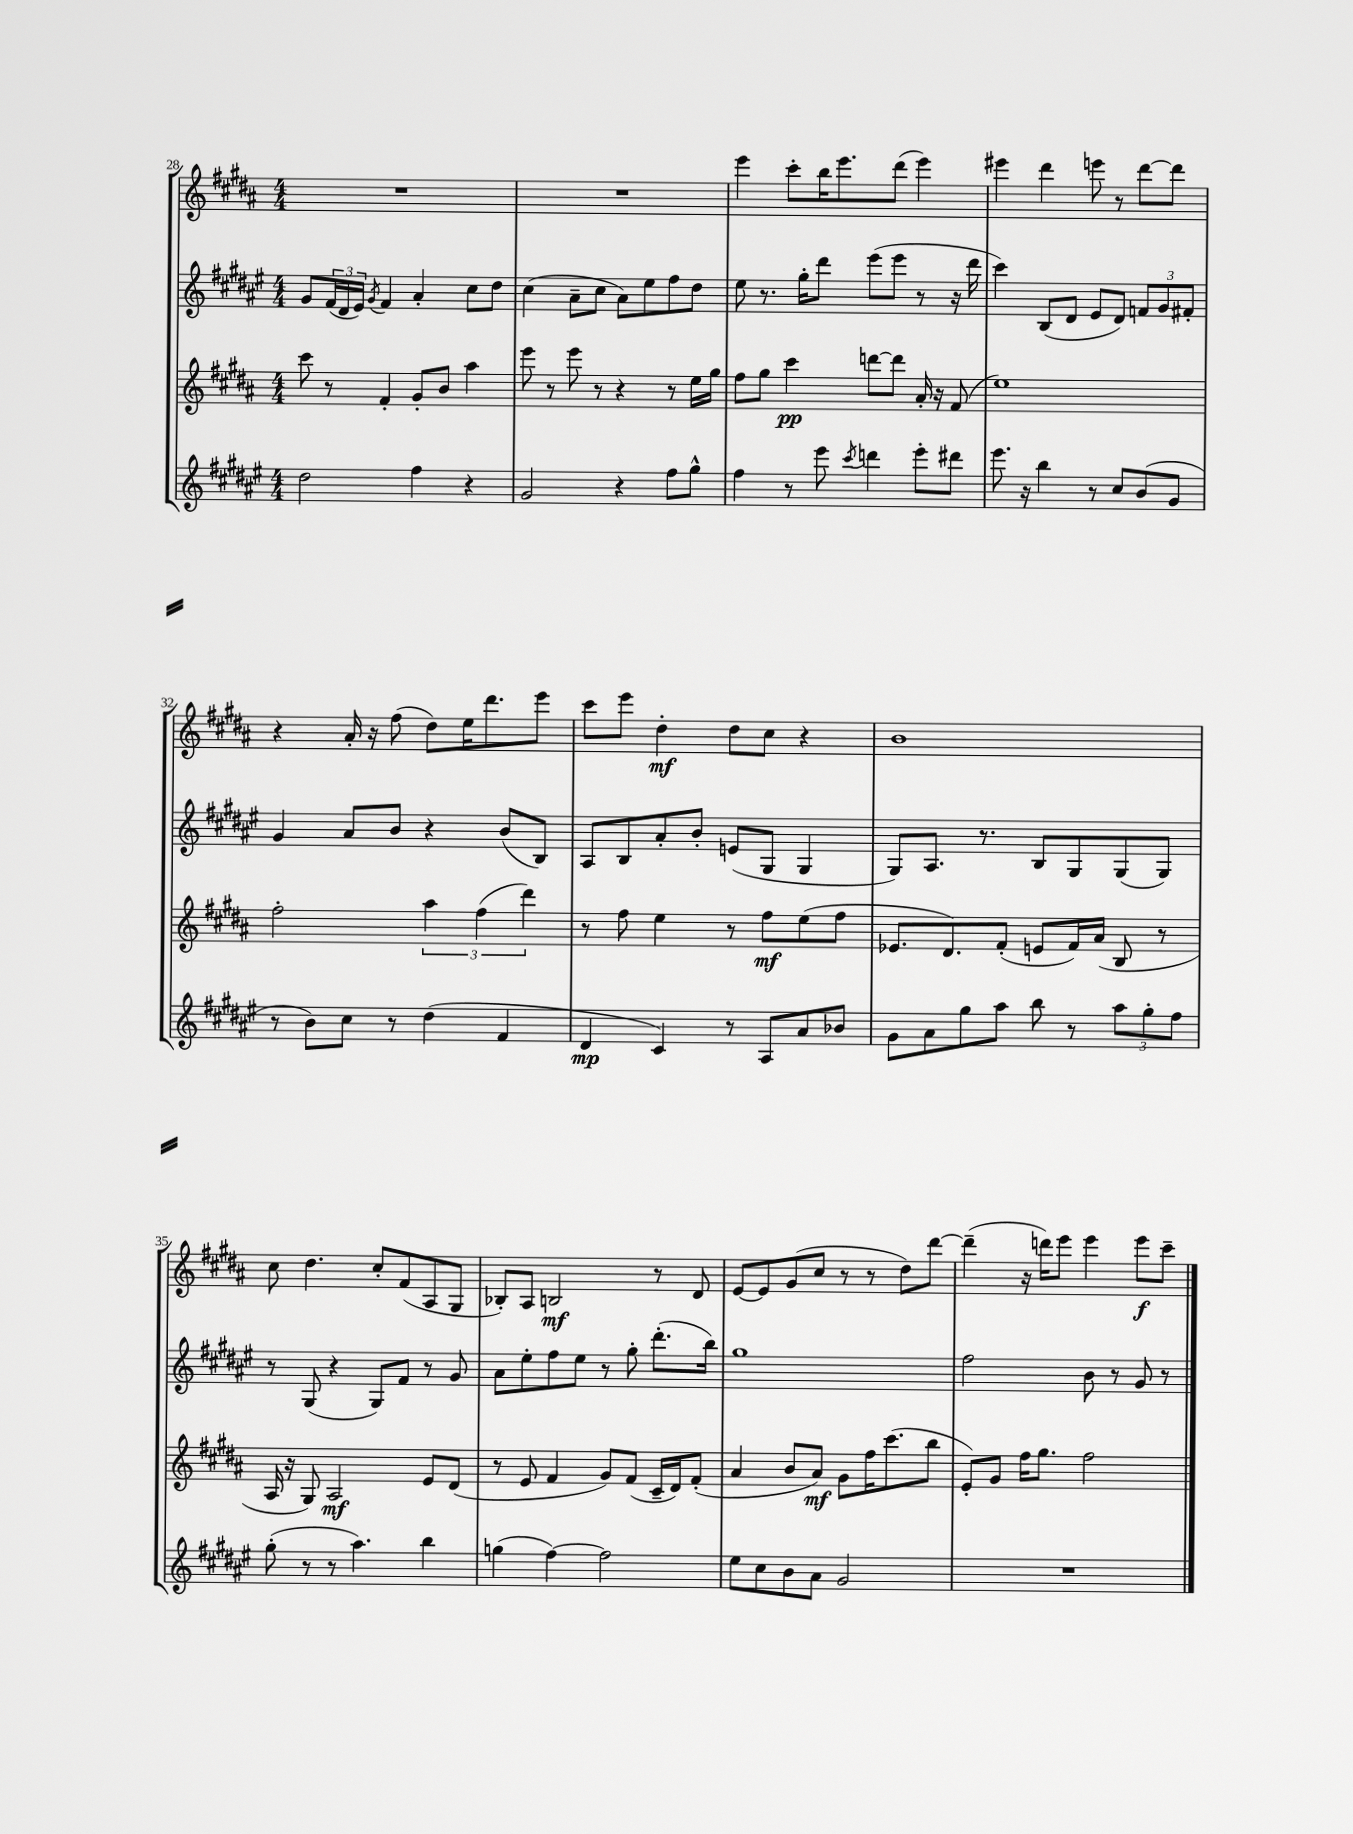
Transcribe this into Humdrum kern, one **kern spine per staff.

**kern	**kern	**kern	**kern
*staff4	*staff3	*staff2	*staff1
*clefG2	*clefG2	*clefG2	*clefG2
*k[f#c#g#d#a#e#]	*k[f#c#g#d#a#]	*k[f#c#g#d#a#e#]	*k[f#c#g#d#a#]
*M4/4	*M4/4	*M4/4	*M4/4
2dd#\	8ccc#\	8g#/L	1r
.	8r	(24f#/L	.
.	.	24d#/	.
.	.	24e#/JJ)	.
.	.	8qg#/	.
.	4f#'/	4f#/	.
4ff#\	8g#'/L	4a#'/	.
.	8b/J	.	.
4r	4aa#\	8cc#\L	.
.	.	8dd#\J	.
=	=	=	=
2g#/	8eee\	(4cc#\	1r
.	8r	.	.
.	8eee\	8a#~\L	.
.	8r	8cc#\J	.
4r	4r	8a#\L)	.
.	.	8ee#\	.
8ff#\L	8r	8ff#\	.
8gg#^^\J	16ee\LL	8dd#\J	.
.	16gg#\JJ	.	.
=	=	=	=
4ff#\	8ff#\L	8ee#\	4eee\
.	8gg#\J	8.r	.
8r	4ccc#\	.	8ccc#'\L
.	.	16gg#'\LK	.
8eee#\	.	8ddd#\J	16bb\K
.	.	.	8.eee\
8qccc#/	.	.	.
4ddd\	[8ddd\L	(8eee#\L	.
.	8ddd\]J	8eee#\J	(8ddd#\J
8eee#'\L	16a#'/	8r	4eee\)
.	16r	.	.
8ddd#\J	(8f#/	16r	.
.	.	16ddd#\	.
=	=	=	=
8.eee#\	1ee)	4ccc#\)	4eee#\
16r	.	.	.
4bb\	.	(8B/L	4ddd#\
.	.	8d#/J	.
8r	.	8e#/L	8eee\
8cc#/L	.	8d#/J)	8r
(8b/	.	12f/L	[8ddd#\L
.	.	12g#/	.
8g#/J	.	.	8ddd#\]J
.	.	12f#'/J	.
=	=	=	=
8r	2ff#'\	4g#/	4r
8b\L)	.	.	.
8cc#\J	.	8a#/L	16a#'/
.	.	.	16r
8r	.	8b/J	(8ff#\
(4dd#\	6aa#\	4r	8dd#\L)
.	.	.	16ee\K
.	(6ff#\	.	.
.	.	.	8.ddd#\
4f#/	.	(8b/L	.
.	6ddd#\)	.	.
.	.	8B/J)	8eee\J
=	=	=	=
4d#/	8r	8A#/L	8ccc#\L
.	8ff#\	8B/	8eee\J
4c#/)	4ee\	8a#'/	4dd#'\
.	.	8b'/J	.
8r	8r	(8e/L	8dd#\L
8A#/L	8ff#\L	8G#/J	8cc#\J
8a#/	(8ee\	4G#/	4r
8b-/J	8ff#\J	.	.
=	=	=	=
8g#\L	8.e-/L	8G#/L)	1b
8a#\	.	8.A#/J	.
.	8.d#/)	.	.
8gg#\	.	.	.
.	.	8.r	.
8aa#\J	(8f#'/J	.	.
8bb\	8e/L	8B/L	.
8r	16f#/L)	8G#/	.
.	(16a#/JJ	.	.
12aa#\L	8B/	(8G#/	.
12gg#'\	.	.	.
.	8r	8G#/J)	.
12ff#\J	.	.	.
=	=	=	=
(8gg#'\	16A#/	8r	8cc#\
.	16r	.	.
8r	8G#/)	(8G#/	4.dd#\
8r	2A#/	4r	.
4.aa#\)	.	.	.
.	.	8G#/L)	8cc#'/L
.	.	8f#/J	(8f#/
4bb\	8e/L	8r	8A#/
.	(8d#/J	8g#/	8G#/J
=	=	=	=
(4gg\	8r	8a#\L	8B-'/L)
.	8e/	8ee#'\	8A#/J
[4ff#\)	4f#/	8ff#\	2B/
.	.	8ee#\J	.
2ff#\]	8g#/L)	8r	.
.	(8f#/J	8gg#'\	.
.	16c#~/LL	(8.ddd#'\L	8r
.	16d#/J)	.	.
.	(8f#'/J	.	8d#/
.	.	16bb\Jk)	.
=	=	=	=
8ee#\L	4a#/	1gg#	[8e/L
8cc#\	.	.	8e/]
8b\	8b/L	.	(8g#/
8a#\J	8a#/J)	.	8cc#/J
2g#/	8g#\L	.	8r
.	16ff#\K	.	8r
.	(8.ccc#\	.	.
.	.	.	8dd#\L)
.	8bb\J	.	[8ddd#\J
=	=	=	=
1r	8e'/L)	2ff#\	(4ddd#~\]
.	8g#/J	.	.
.	16ff#\LK	.	16r
.	8.gg#\J	.	16ddd\LK)
.	.	.	8eee\J
.	2ff#\	8b\	4eee\
.	.	8r	.
.	.	8g#/	8eee\L
.	.	8r	8ccc#~\J
==	==	==	==
*-	*-	*-	*-
